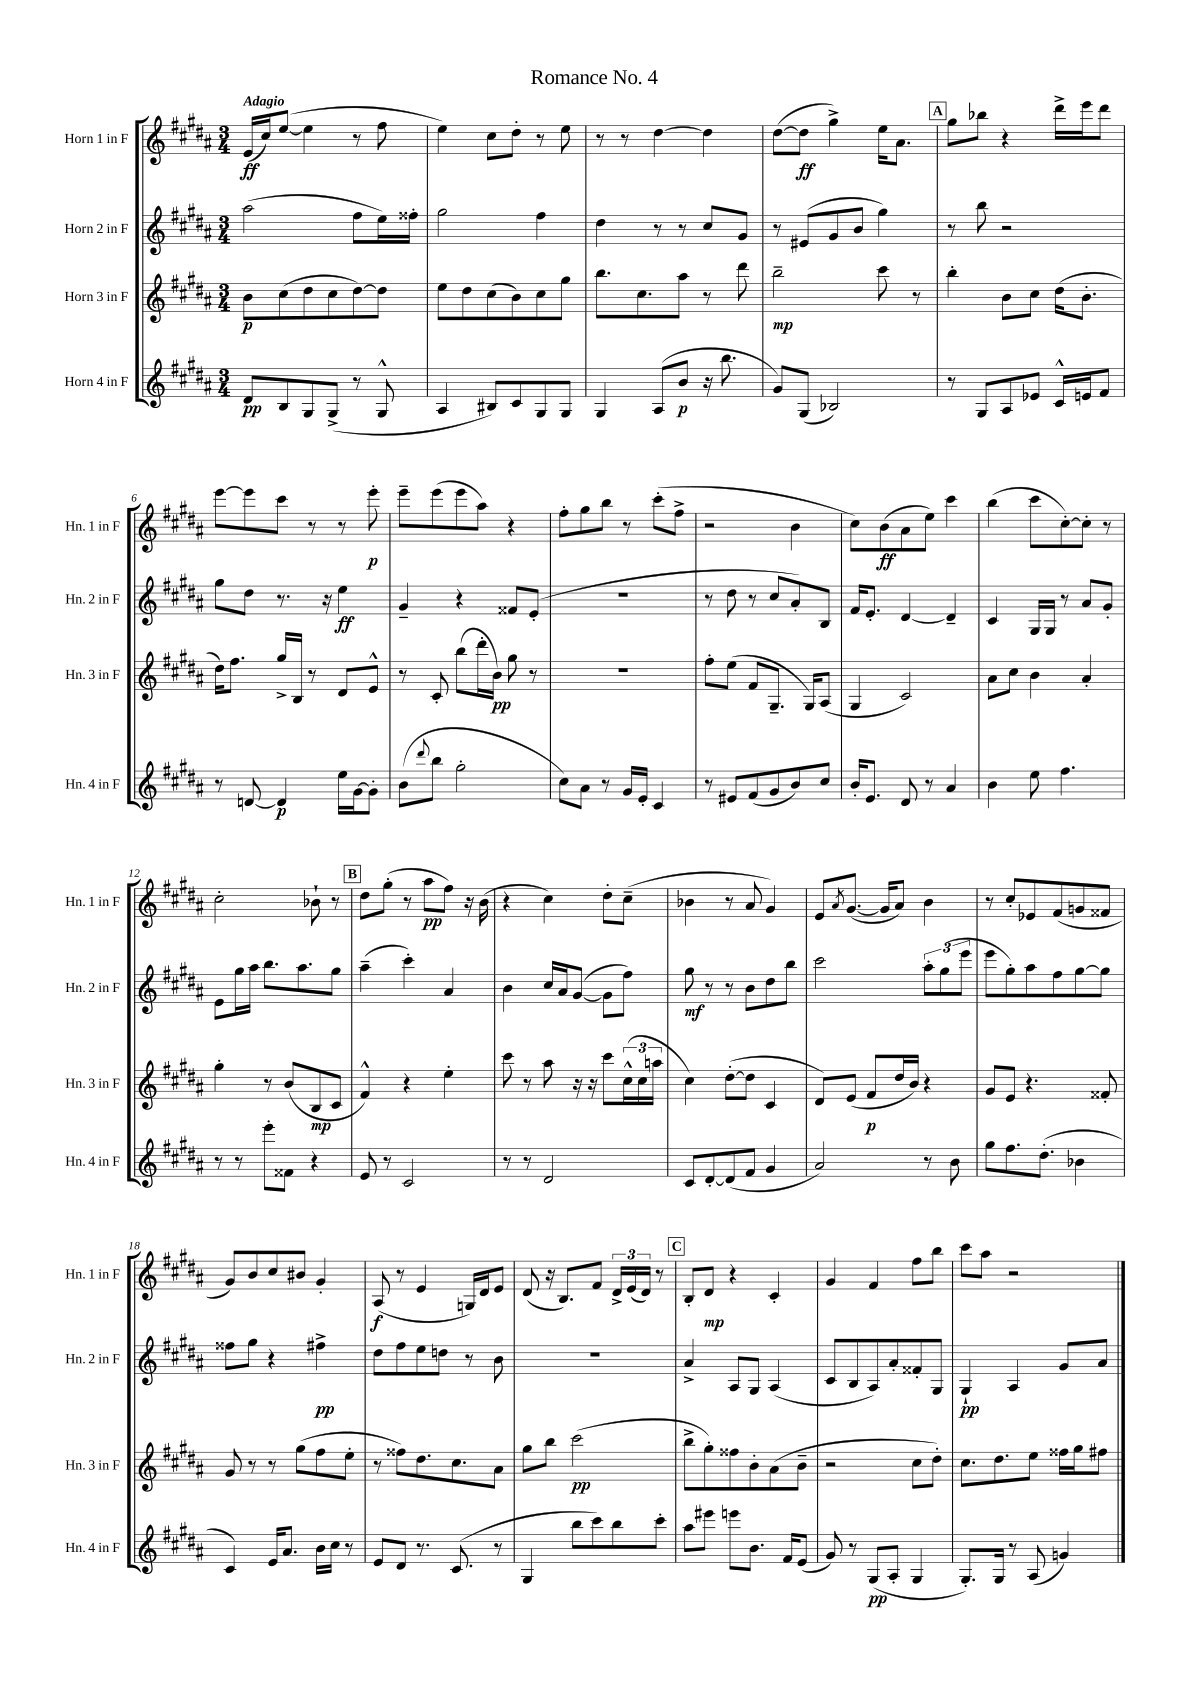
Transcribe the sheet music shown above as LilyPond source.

\header { title = "Romance No. 4" }
<<
\new StaffGroup <<
\new Staff = "s0" \with { instrumentName = "Horn 1 in F" shortInstrumentName = "Hn. 1 in F" } {
    \clef treble \key b \major \numericTimeSignature \time 3/4 \tempo "Adagio"
    e'16\ff( cis''16) e''8~( e''4 r8 fis''8 |
    e''4) cis''8 dis''8-. r8 e''8 |
    r8 r8 dis''4~ dis''4 |
    dis''8~( dis''8\ff gis''4->) e''16 ais'8. |
    \mark \markup { \box "A" } gis''8 bes''8 r4 dis'''16-> e'''16 dis'''8 |
    e'''8~ e'''8 cis'''8 r8 r8 e'''8-.\p |
    e'''8-- e'''8( e'''8 ais''8) r4 |
    fis''8-. gis''8 b''8 r8 cis'''8-.( fis''8-> |
    r2 b'4 |
    cis''8) b'8\ff( ais'8 e''8) cis'''4 |
    b''4( cis'''8 cis''8~-.) cis''8-. r8 |
    cis''2-. bes'8-! r8 |
    \mark \markup { \box "B" } dis''8 gis''8-.( r8 ais''8\pp fis''8) r16 b'16( |
    r4 cis''4) dis''8-. cis''8--( |
    bes'4 r8 ais'8 gis'4) |
    e'8 \acciaccatura { ais'8 } gis'8.~( gis'16 ais'8) b'4 |
    r8 cis''8-. ees'8 fis'8( g'8 fisis'8 |
    gis'8) b'8 cis''8 bis'8 gis'4-. |
    ais8\f( r8 e'4 g16) dis'16 e'8 |
    dis'8( r16 b8.) fis'8 \tuplet 3/2 { dis'16-> e'16( dis'16) } r8 |
    \mark \markup { \box "C" } b8-. dis'8\mp r4 cis'4-. |
    gis'4 fis'4 fis''8 b''8 |
    cis'''8 ais''8 r2 \bar "|." |
}
\new Staff = "s1" \with { instrumentName = "Horn 2 in F" shortInstrumentName = "Hn. 2 in F" } {
    \clef treble \key b \major \numericTimeSignature \time 3/4
    ais''2( fis''8 e''16) fisis''16-. |
    gis''2 fis''4 |
    dis''4 r8 r8 cis''8 gis'8 |
    r8 eis'8( gis'8 b'8 gis''4) |
    \mark \markup { \box "A" } r8 b''8 r2 |
    gis''8 dis''8 r8. r16 e''4\ff |
    gis'4-- r4 fisis'8 e'8-.( |
    R2. |
    r8 dis''8 r8 cis''8 ais'8-.) b8 |
    fis'16 e'8.-. dis'4~ dis'4-- |
    cis'4 gis16 gis16 r8 ais'8 gis'8-. |
    e'8 gis''16 ais''16 b''8. ais''8. gis''8 |
    \mark \markup { \box "B" } ais''4--( cis'''4-.) ais'4 |
    b'4 cis''16 ais'16 gis'8~( gis'8 fis''8) |
    gis''8\mf r8 r8 b'8 dis''8 b''8 |
    cis'''2 \tuplet 3/2 { ais''8-. gis''8( e'''8 } |
    e'''8 gis''8-.) ais''8 fis''8 gis''8~ gis''8 |
    fisis''8 gis''8 r4 fis''4->\pp |
    dis''8 fis''8 e''8 d''8 r8 b'8 |
    R2. |
    \mark \markup { \box "C" } ais'4-> ais8 gis8 ais4( |
    cis'8 b8 ais8) ais'8-. fisis'8-. gis8 |
    gis4-!\pp ais4 gis'8 ais'8 \bar "|." |
}
\new Staff = "s2" \with { instrumentName = "Horn 3 in F" shortInstrumentName = "Hn. 3 in F" } {
    \clef treble \key b \major \numericTimeSignature \time 3/4
    b'8\p cis''8( dis''8 cis''8 dis''8~) dis''8 |
    e''8 dis''8 cis''8( b'8) cis''8 gis''8 |
    b''8. cis''8. ais''8 r8 dis'''8 |
    b''2--\mp cis'''8 r8 |
    \mark \markup { \box "A" } b''4-. b'8 cis''8 dis''16( b'8.-. |
    dis''16) fis''8. gis''16-> b16 r8 dis'8 e'8-^ |
    r8 cis'8-. b''8( dis'''16-. b'16\pp) gis''8 r8 |
    R2. |
    fis''8-. e''8( fis'8 gis8.-- gis16) ais8( |
    gis4 cis'2) |
    ais'8 cis''8 b'4 ais'4-. |
    gis''4-. r8 b'8( b8\mp cis'8 |
    \mark \markup { \box "B" } fis'4-^) r4 e''4-. |
    cis'''8 r8 ais''8 r16 r16 cis'''8 \tuplet 3/2 { cis''16-^( cis''16 a''16 } |
    cis''4) dis''8~-.( dis''8 cis'4 |
    dis'8) e'8( fis'8\p dis''16 b'16) r4 |
    gis'8 e'8 r4. fisis'8-. |
    gis'8 r8 r8 gis''8( fis''8 e''8-. |
    r8 fisis''8) dis''8. cis''8. ais'8 |
    gis''8 b''8 cis'''2\pp( |
    \mark \markup { \box "C" } b''8-> gis''8-.) fisis''8 b'8-. ais'8( b'8-- |
    r2 cis''8 dis''8-.) |
    cis''8. dis''8. e''8 fisis''16 gis''16 fis''8 \bar "|." |
}
\new Staff = "s3" \with { instrumentName = "Horn 4 in F" shortInstrumentName = "Hn. 4 in F" } {
    \clef treble \key b \major \numericTimeSignature \time 3/4
    dis'8\pp b8 gis8 gis8->( r8 gis8-^ |
    ais4 bis8) cis'8 gis8 gis8 |
    gis4 ais8( b'8\p r16 b''8. |
    gis'8) gis8( bes2) |
    \mark \markup { \box "A" } r8 gis8 ais8 ees'8 cis'16-^ e'16 fis'8 |
    r8 d'8~ d'4\p e''16 gis'16~ gis'8-. |
    b'8( \appoggiatura { dis'''8 } b''8 gis''2-. |
    cis''8) ais'8 r8 gis'16 e'16-. cis'4 |
    r8 eis'8 fis'8( gis'8 b'8) cis''8 |
    b'16-. e'8. dis'8 r8 ais'4 |
    b'4 e''8 fis''4. |
    r8 r8 e'''8-. fisis'8 r4 |
    \mark \markup { \box "B" } e'8 r8 cis'2 |
    r8 r8 dis'2 |
    cis'8 dis'8~-. dis'8( fis'8 gis'4 |
    ais'2) r8 b'8 |
    gis''8 fis''8. dis''8.-.( bes'4 |
    cis'4) e'16 ais'8. b'16 cis''16 r8 |
    e'8 dis'8 r8. cis'8.( r8 |
    gis4 b''8 cis'''8) b''8 cis'''8-. |
    \mark \markup { \box "C" } ais''8 eis'''8 e'''8 b'8. fis'16 e'8( |
    gis'8) r8 gis8\pp( ais8-. gis4 |
    gis8.-.) gis16 r8 ais8( g'4) \bar "|." |
}
>>
>>
